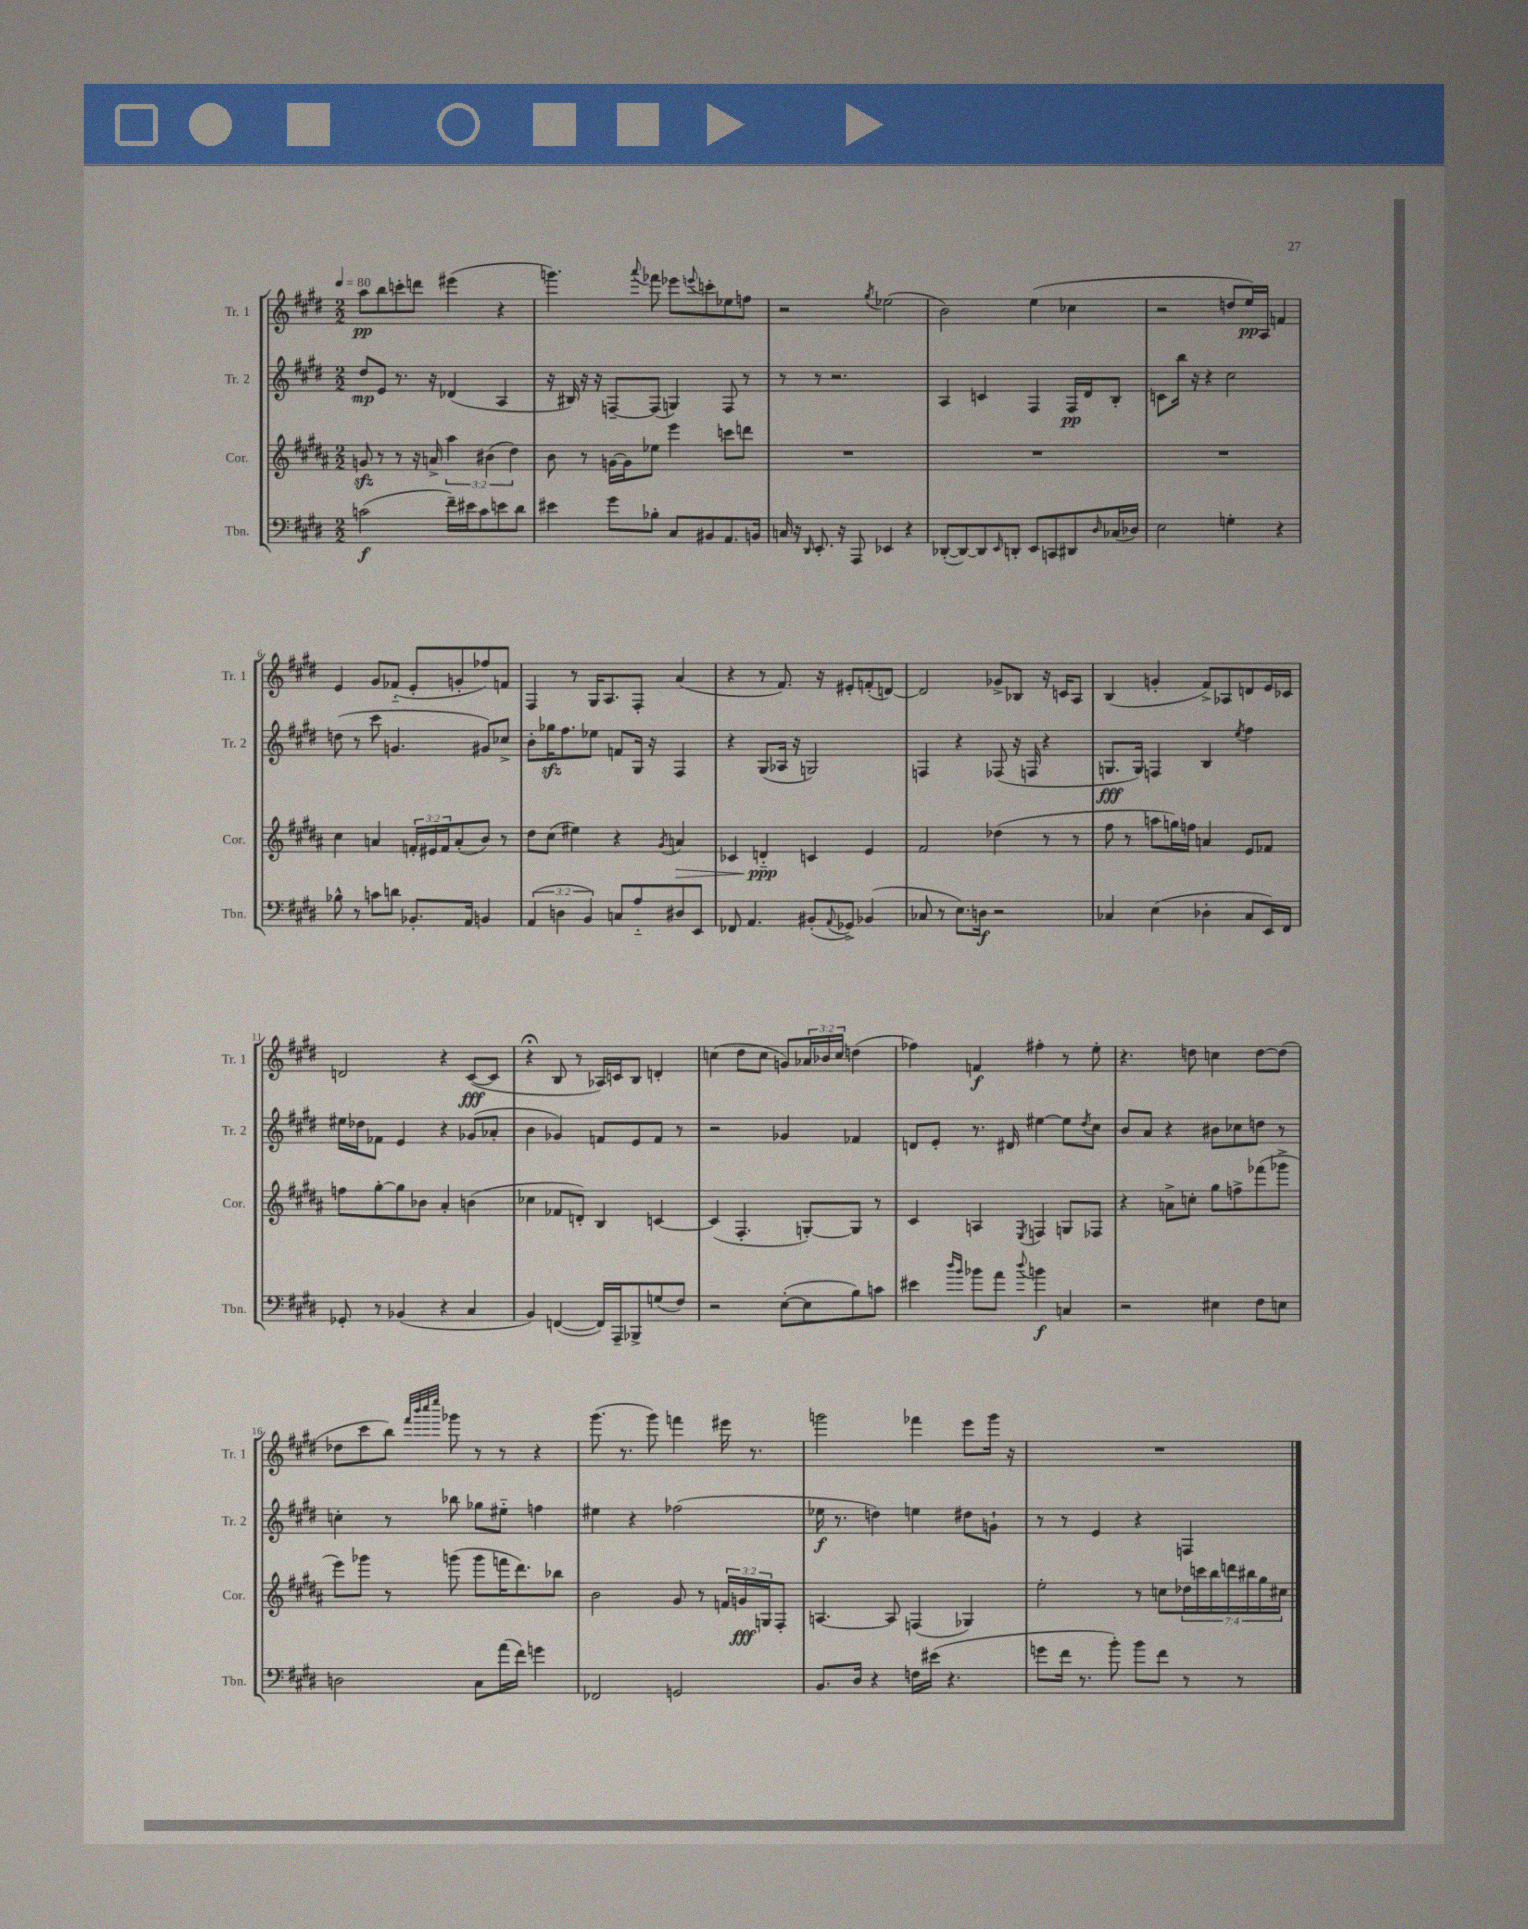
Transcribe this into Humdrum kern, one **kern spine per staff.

**kern	**dynam	**kern	**dynam	**kern	**dynam	**kern	**dynam
*part4	*part4	*part3	*part3	*part2	*part2	*part1	*part1
*staff4	*staff4	*staff3	*staff3	*staff2	*staff2	*staff1	*staff1
*I"Tbn.	*	*I"Cor.	*	*I"Tr. 2	*	*I"Tr. 1	*
*I'Tbn.	*	*I'Cor.	*	*I'Tr. 2	*	*I'Tr. 1	*
*clefF4	*	*clefG2	*	*clefG2	*	*clefG2	*
*k[f#c#g#d#]	*	*k[f#c#g#d#a#]	*	*k[f#c#g#d#]	*	*k[f#c#g#d#]	*
*M2/2	*	*M2/2	*	*M2/2	*	*M2/2	*
*MM80	*	*MM80	*	*MM80	*	*MM80	*
=1	=1	=1	=1	=1	=1	=1	=1
(2cn\	f	8gnzz/	.	8dd#/L	mp	8aa\L	pp
.	.	8r	.	8e/J	.	8bb\	.
.	.	8r	.	8.r	.	8cccn'\	.
.	.	16r	.	.	.	8dddn\J	.
.	.	16an^/	.	16r	.	.	.
16f#~\LL)	.	6aa#\	.	(4d-X/	.	(4eee#X\	.
16e#X\J	.	.	.	.	.	.	.
8c\	.	.	.	.	.	.	.
.	.	(6b#X\	.	.	.	.	.
8en\	.	.	.	4A/	.	4r	.
.	.	6dd#\)	.	.	.	.	.
8d#\J	.	.	.	.	.	.	.
=2	=2	=2	=2	=2	=2	=2	=2
4e#X\	.	8b\	.	16r	.	4.gggn\)	.
.	.	.	.	16B#X/)	.	.	.
.	.	8r	.	16r	.	.	.
.	.	.	.	16r	.	.	.
8g#\L	.	[16gn\LL	.	[8Fn~/L	.	.	.
.	.	16g\J]	.	.	.	.	.
.	.	.	.	.	.	8qqaaa/	.
8B-X'\J	.	8ee-X\J	.	(8F/J]	.	8fff-X\	.
8C#/L	.	4eee\	.	4Gn/)	.	8eee-X\L	.
.	.	.	.	.	.	8qqeeen/	.
8BB#X/	.	.	.	.	.	8cccn'\	.
8.AA/	.	8cccn\L	.	8F/	.	8ee-X\	.
.	.	8dddn\J	.	8r	.	8ffn\J	.
16BBn/Jk	.	.	.	.	.	.	.
=3	=3	=3	=3	=3	=3	=3	=3
16Cn/	.	1r	.	8r	.	2r	.
16r	.	.	.	.	.	.	.
16qqDD#/	.	.	.	.	.	.	.
8.EE'/	.	.	.	8r	.	.	.
.	.	.	.	2.r	.	.	.
16r	.	.	.	.	.	.	.
8AAA/	.	.	.	.	.	.	.
.	.	.	.	.	.	8qgg#/	.
4EE-X/	.	.	.	.	.	(2ee-X\	.
4r	.	.	.	.	.	.	.
=4	=4	=4	=4	=4	=4	=4	=4
([8DD-X'/L	.	1r	.	4A/	.	2b\)	.
8DD-/_)	.	.	.	.	.	.	.
8DD-/]	.	.	.	4cn/	.	.	.
16qqEE/	.	.	.	.	.	.	.
8DDn'/J	.	.	.	.	.	.	.
8EE/L	.	.	.	4F#/	.	(4ee\	.
8CCn/	.	.	.	.	.	.	.
8DD#X/	.	.	.	16F#/LL	pp	4cc-X\	.
.	.	.	.	16d#/J	.	.	.
16qqD#/	.	.	.	.	.	.	.
(16C-X/L	.	.	.	8B'/J	.	.	.
16D-X/JJ)	.	.	.	.	.	.	.
=5	=5	=5	=5	=5	=5	=5	=5
2E\	.	1r	.	8cn\L	.	2r	.
.	.	.	.	16bb\Jk	.	.	.
.	.	.	.	16r	.	.	.
.	.	.	.	4r	.	.	.
4Gn'\	.	.	.	2cc#\	.	8ddn/L	.
.	.	.	.	.	.	16ee/L)	pp
.	.	.	.	.	.	16A/JJ	.
4r	.	.	.	.	.	4fn/	.
!!LO:LB:g=z
=6	=6	=6	=6	=6	=6	=6	=6
8B-X^^\	.	4cc#\	.	(8ddn\	.	4e/	.
8r	.	.	.	8r	.	.	.
8cn\L	.	4an/	.	8ccc#\	.	8g#/L	.
8dn\J	.	.	.	4.gn/	.	(8f-X/J	.
8.BB-X'/L	.	24fn'/LL	.	.	.	8e'/L	.
.	.	24e#X/	.	.	.	.	.
.	.	24f/J	.	.	.	.	.
.	.	(8a'/	.	.	.	8gn'/	.
16AA/Jk	.	.	.	.	.	.	.
4BBn/	.	8b/J)	.	8g#X/L)	.	8ff-X/)	.
.	.	8r	.	8cc-X^/J	.	8fn/J	.
=7	=7	=7	=7	=7	=7	=7	=7
(6AA/	.	8dd#\L	.	8b'\L	.	4F#/	.
.	.	(8cc#\J	.	16gg-Xzz\K	.	.	.
6Dn\	.	.	.	.	.	.	.
.	.	.	.	8.ff#\	.	.	.
.	.	4ee#X\)	.	.	.	8r	.
6BB/)	.	.	.	.	.	.	.
.	.	.	.	8ee-X\J	.	16G#/KL	.
.	.	.	.	.	.	8.A/	.
8Cn/L	.	4r	.	8fn/L	.	.	.
8A/	.	.	.	16G#/Jk	.	8F#'/J	.
.	.	.	.	16r	.	.	.
.	.	8qg#/	.	.	.	.	.
!	!	!	!LO:HP:b	!	!	!	!
8D#X/	.	4an/	>	4F#/	.	(4a/	.
8EE/J	.	.	.	.	.	.	.
=8	=8	=8	=8	=8	=8	=8	=8
8FF-X/	.	4c-X/	.	4r	.	4r	.
4.AA/	.	.	.	.	.	.	.
.	.	4dn/	ppp	(8G#/L	.	8r	.
.	.	.	.	16A-X/Jk	.	8.f#/)	.
.	.	.	.	16r	.	.	.
(8BB#X'/L	.	4cn/	]	2Gn/)	.	.	.
.	.	.	.	.	.	16r	.
8qqAA/	.	.	.	.	.	.	.
8GG-X^/J)	.	.	.	.	.	8e#X'/L	.
(4BB-X/	.	4e/	.	.	.	(8fn'/	.
.	.	.	.	.	.	[8dn/J)	.
=9	=9	=9	=9	=9	=9	=9	=9
8C-X/	.	2f#/	.	4Fn/	.	2d/]	.
8r	.	.	.	.	.	.	.
8.E\L)	.	.	.	4r	.	.	.
16Dn\Jk	f	.	.	.	.	.	.
2r	.	(4dd-X\	.	(8F-X/	.	8g-X^/L	.
.	.	.	.	16r	.	8B-X/J	.
.	.	.	.	16Fn/	.	.	.
.	.	8r	.	4r	.	16r	.
.	.	.	.	.	.	16cn/KL	.
.	.	8r	.	.	.	8A/J	.
=10	=10	=10	=10	=10	=10	=10	=10
4C-X/	.	8ff#\	.	8.Gn/L	fff	(4B/	.
.	.	8r	.	.	.	.	.
.	.	.	.	16G/Jk)	.	.	.
(4E\	.	8aan\L	.	4Fn/	.	4gn'/	.
.	.	16ggn\L)	.	.	.	.	.
.	.	16ffn\JJ	.	.	.	.	.
4D-X'\	.	4an/	.	4B/	.	8f#^/L)	.
.	.	.	.	.	.	8A-X/	.
.	.	.	.	8qee/	.	.	.
8C-/L	.	8e/L	.	4ff#\	.	8dn/	.
16EE/L)	.	8f-X/J	.	.	.	16e/L	.
16FF#/JJ	.	.	.	.	.	16c-X/JJ	.
!!LO:LB:g=z
=11	=11	=11	=11	=11	=11	=11	=11
8GG-X'/	.	8ffn\L	.	16ee#X\LL	.	2dn/	.
.	.	.	.	16dd-X\J	.	.	.
8r	.	[8gg#'\	.	8f-X\J	.	.	.
(4BB-X/	.	8gg#\]	.	4e/	.	.	.
.	.	8b-X\J	.	.	.	.	.
4r	.	4a#'/	.	4r	.	4r	.
4C#/	.	(4bn\	.	(8g-X/L	.	([8c#/L	fff
.	.	.	.	8a-X'/J	.	8c#/J]	.
=12	=12	=12	=12	=12	=12	=12	=12
4BB/)	.	4cc-X\	.	4b\	.	4r;<	.
([4FFn/	.	8f-X/L	.	4g-X/)	.	8B/	.
.	.	8dn'/J)	.	.	.	8r	.
16FF/LL])	.	4B/	.	8fn/L	.	16A-X/LL)	.
16AAA~/J	.	.	.	.	.	16cn/J	.
8BBB-X^/	.	.	.	8e/	.	8B/J	.
(8Gn/	.	[4cn/	.	8f/J	.	4dn'/	.
8F#/J)	.	.	.	8r	.	.	.
=13	=13	=13	=13	=13	=13	=13	=13
2r	.	(4c/]	.	2r	.	(4ccn\	.
.	.	4.F#'/	.	.	.	8dd#\L	.
.	.	.	.	.	.	8cc\J	.
([8E'\L	.	.	.	4g-X/	.	8gn/L)	.
8E\]	.	[8Gn'/L)	.	.	.	24a-X/L	.
.	.	.	.	.	.	24b-X/	.
.	.	.	.	.	.	24cc/JJ	.
8B\)	.	8G/J]	.	4f-X/	.	(4ddn\	.
8cn\J	.	8r	.	.	.	.	.
=14	=14	=14	=14	=14	=14	=14	=14
4e#X\	.	4c#/	.	8dn/L	.	4ff-X\)	.
.	.	.	.	8e'/J	.	.	.
16qqdd#/LL	.	.	.	.	.	.	.
16qqb/JJ	.	.	.	.	.	.	.
8b-X\L	.	4An/	.	8.r	.	4fn/	f
8a\J	.	.	.	.	.	.	.
.	.	.	.	16d#X/	.	.	.
8qqdd#/	.	8qE/	.	.	.	.	.
4bn\	f	4Fn/	.	[4ee#X\	.	4ff#X'\	.
4Cn/	.	8Gn/L	.	8ee#\L]	.	8r	.
.	.	.	.	8qdd#/	.	.	.
.	.	8F-X/J	.	8cc#\J	.	8ee'\	.
=15	=15	=15	=15	=15	=15	=15	=15
2r	.	4r	.	8b/L	.	4.r	.
.	.	.	.	8a/J	.	.	.
.	.	8an^\L	.	4r	.	.	.
.	.	8ccn'\J	.	.	.	8ddn\	.
4E#X\	.	8gg#\L	.	8b#X\L	.	4ccn\	.
.	.	8ffn^\	.	8cc-X\	.	.	.
8F#\L	.	(8fff-X\	.	8ddn\J	.	[8dd\L	.
8En\J	.	8ggg-X^\J	.	8r	.	(8dd\J]	.
!!LO:LB:g=z
=16	=16	=16	=16	=16	=16	=16	=16
2Dn\	.	8eee\L)	.	4ccn'\	.	8dd-X\L	.
.	.	8ggg-X\J	.	.	.	8ccc#\	.
.	.	8r	.	8r	.	8bb\J)	.
.	.	.	.	.	.	32qqfff#/LLL	.
.	.	.	.	.	.	32qqbbb/	.
.	.	.	.	.	.	32qqcccc#/	.
.	.	.	.	.	.	32qqeeee/JJJ	.
.	.	(8gggn\	.	8bb-X\	.	8ggg-X\	.
8C#\L	.	8ggg\L	.	8gg-X\L	.	8r	.
(16a\L	.	16fffn\K	.	8ee#X\J	.	8r	.
16f#\JJ)	.	8.ddd#\)	.	.	.	.	.
4gn\	.	.	.	4ffn\	.	4r	.
.	.	8bb-X\J	.	.	.	.	.
=17	=17	=17	=17	=17	=17	=17	=17
2FF-X/	.	2b\	.	4ee#X\	.	(8.ggg#\	.
.	.	.	.	.	.	8.r	.
.	.	.	.	4r	.	.	.
.	.	.	.	.	.	8ggg#\)	.
2GGn/	.	8g#/	.	(2ff-X\	.	4fffn\	.
.	.	8r	.	.	.	.	.
.	.	24fn/LL	.	.	.	16eee#X\	.
.	.	24gn/	fff	.	.	.	.
.	.	.	.	.	.	8.r	.
.	.	24Gn/J	.	.	.	.	.
.	.	8F#'/J	.	.	.	.	.
=18	=18	=18	=18	=18	=18	=18	=18
8.BB/L	.	[4.An/	.	16ee-X\	f	2gggn\	.
.	.	.	.	8.r	.	.	.
16D#/Jk	.	.	.	.	.	.	.
4r	.	.	.	4ddn\)	.	.	.
.	.	8A/]	.	.	.	.	.
16Fn\LL	.	(4Fn/	.	4een\	.	4fff-X\	.
(16e#X\JJ	.	.	.	.	.	.	.
4.r	.	.	.	.	.	.	.
.	.	4G-X/)	.	8dd#X\L	.	8eee\L	.
.	.	.	.	8gn`\J	.	16ggg\Jk	.
.	.	.	.	.	.	16r	.
=19	=19	=19	=19	=19	=19	=19	=19
8gn\L	.	2ee'\	.	8r	.	1r	.
16f#\Jk	.	.	.	8r	.	.	.
8.r	.	.	.	.	.	.	.
.	.	.	.	4e/	.	.	.
8b'\)	.	.	.	.	.	.	.
8b\L	.	8r	.	4r	.	.	.
8f#\J	.	8ccn\L	.	.	.	.	.
8r	.	28dd-X\L	.	4Fn/	.	.	.
.	.	28cccn\	.	.	.	.	.
.	.	28bb\	.	.	.	.	.
.	.	28dddn\	.	.	.	.	.
8r	.	.	.	.	.	.	.
.	.	28bb#X\	.	.	.	.	.
.	.	28gg#\	.	.	.	.	.
.	.	28cc#X\JJ	.	.	.	.	.
==	==	==	==	==	==	==	==
*-	*-	*-	*-	*-	*-	*-	*-
